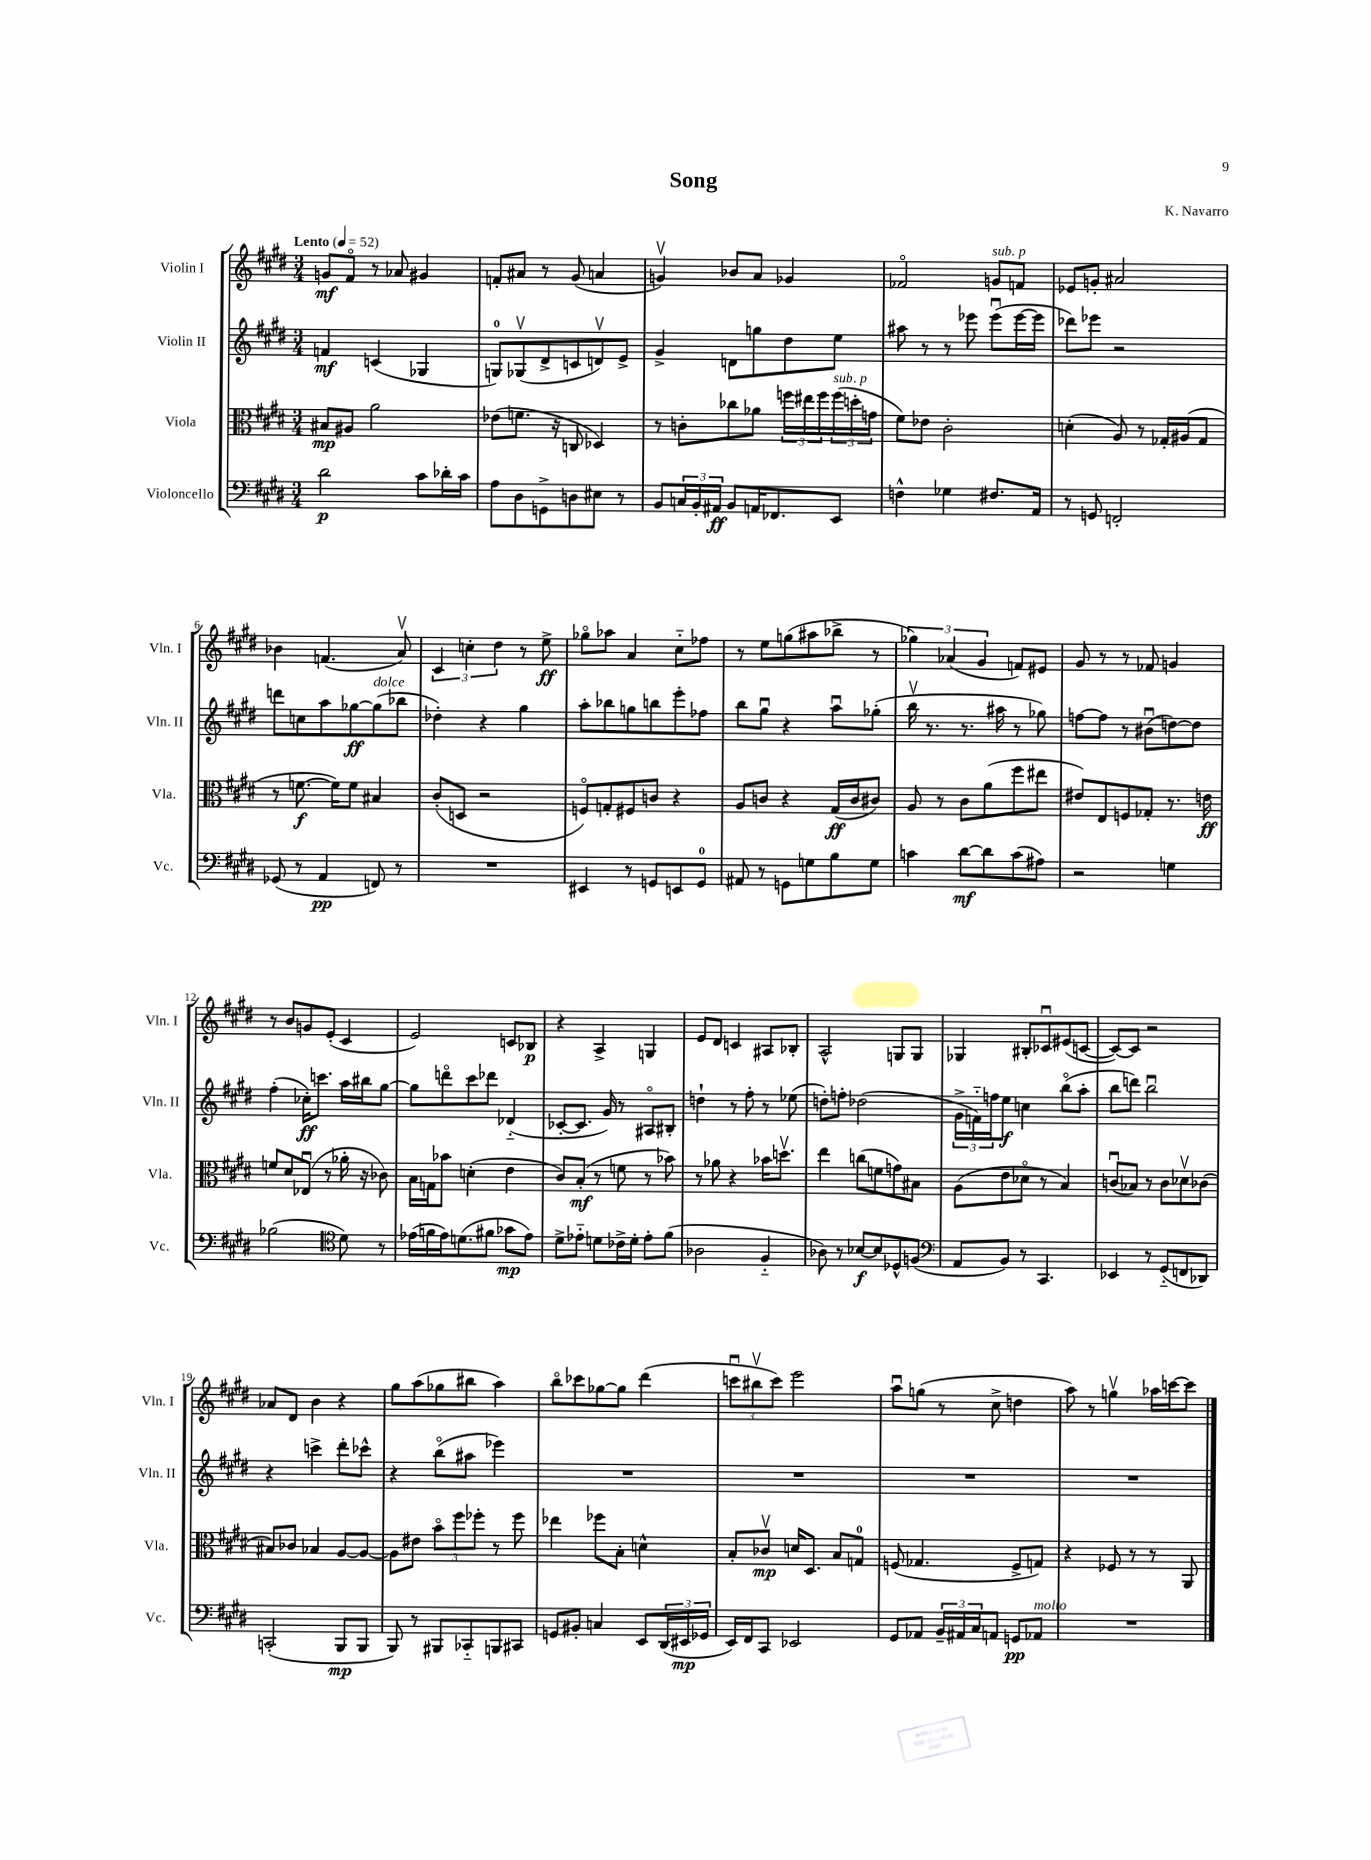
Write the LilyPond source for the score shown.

\header { title = "Song" composer = "K. Navarro" }
<<
\new StaffGroup <<
\new Staff = "s0" \with { instrumentName = "Violin I" shortInstrumentName = "Vln. I" } {
    \clef treble \key e \major \numericTimeSignature \time 3/4 \tempo "Lento" 4 = 52
    g'8\mf fis'8\flageolet r8 aes'8 gis'4 |
    f'8-. ais'8 r8 gis'8( a'4 |
    g'4\upbow) bes'8 a'8 ges'4 |
    fes'2\flageolet g'8^\markup { \italic "sub. p" } f'8 |
    ees'8 g'8-. ais'2 |
    bes'4 f'4.( a'8\upbow) |
    \tuplet 3/2 { cis'4 c''4-. dis''4 } r8 e''8->\ff |
    ges''8\flageolet aes''8 a'4 cis''8-_ fes''8 |
    r8 e''8 g''8( ais''8 bes''8-> r8 |
    \tuplet 3/2 { ges''4) aes'4( gis'4 } f'8) eis'8 |
    gis'8 r8 r8 fes'8 g'4 |
    r8 b'8 g'8 e'8-.( cis'4 |
    e'2) c'8 bes8\p |
    r4 a4-> g4 |
    e'8 dis'8 c'4 ais8 bes8-. |
    a2-^ g8 g8 |
    ges4 bis8-. ces'8\downbow eis'8( c'8~ |
    c'8~) c'8 r2 |
    aes'8 dis'8 b'4 r4 |
    gis''8 a''8( ges''8 bis''8 a''4) |
    b''8\flageolet ces'''8 ges''8~ ges''8 dis'''4( |
    \tuplet 3/2 { c'''8\downbow bis''8\upbow c'''8) } e'''2 |
    a''8\downbow g''8( r8 cis''8-> d''4 |
    a''8) r8 g''4\upbow aes''16 c'''16~ c'''8 \bar "|." |
}
\new Staff = "s1" \with { instrumentName = "Violin II" shortInstrumentName = "Vln. II" } {
    \clef treble \key e \major \numericTimeSignature \time 3/4
    f'4\mf c'4( ges4 |
    g8-0) ges8\upbow( dis'8-> c'8 d'8\upbow) e'8-> |
    gis'4-> d'8 g''8 dis''8 e''8 |
    ais''8 r8 r8 ees'''8 ees'''8\downbow( ees'''16~ ees'''16 |
    des'''8) ees'''8 r2 |
    d'''8 c''8 a''8 ges''8~\ff ges''8^\markup { \italic "dolce" }( bes''8 |
    des''4-.) r4 gis''4 |
    a''8-. bes''8 g''8 b''8 e'''8-. fes''8 |
    b''8 gis''8\downbow r4 a''8\downbow ges''8-.( |
    b''16\upbow r8. r8. ais''16 r8 ges''8) |
    f''8~ f''8 r8 bis'8\downbow( d''8~) d''8 |
    fis''4-.( ces''16-.\ff) c'''8. a''16 bis''16 gis''8~ |
    gis''8 d'''8\flageolet cis'''8 des'''8 des'4-_( |
    ces'8~-. ces'8. gis'16) r8 ais8\flageolet bis8-. |
    d''4-! r8 fis''8-. r8 ees''8( |
    d''8-.) f''8-. des''2( |
    \tuplet 3/2 { gis'16-> f'16-_) f''16 } e''8\f c''4 b''8\flageolet( a''8-. |
    b''8 d'''8) b''2\downbow |
    r4 c'''4-> dis'''8-. ces'''8-^ |
    r4 b''8\flageolet( ais''8 ees'''4) |
    R2. |
    R2. |
    R2. |
    R2. \bar "|." |
}
\new Staff = "s2" \with { instrumentName = "Viola" shortInstrumentName = "Vla." } {
    \clef alto \key e \major \numericTimeSignature \time 3/4
    bis8\mp ais8 a'2 |
    ees'8( f'8. r16 c8 des4) |
    r8 c'8-. ces''8 aes'8 \tuplet 3/2 { f''16 eis''16 f''16 } \tuplet 3/2 { f''16^\markup { \italic "sub. p" }( d''16-. g'16 } |
    fis'8) ees'8 cis'2-. |
    d'4-.( a8) r8 ges16-. ais16( ges8 |
    r8 f'8.~\f f'16) f'8 bis4 |
    cis'8-.( d8 r2 |
    f8\flageolet) g8-. fis8 c'8 r4 |
    a8 c'8 r4 gis16\ff( c'16 cis'8) |
    a8 r8 cis'8 a'8( fis''8 eis''8 |
    eis'8) e8 f8 ges8-. r8. e'16\ff |
    f'8 dis'8 ees8\downbow( r8 aes'16-. r16 ces'8) |
    b16 g16 bes'8 d'4-.( e'4 |
    cis'8) b8-.\mf( r8 f'8 r8 bes'8) |
    r8 aes'8 r4 bes'16 d''8.\upbow |
    e''4 c''8( f'8 g'8) bis8 |
    a8( e'8 des'8\flageolet r8 b4) |
    c'8\downbow( bes8) r8 c'8 des'8\upbow ces'8( |
    bis8) ces'8 bes4 a8~ a8~ |
    a8 eis'8 \tuplet 3/2 { b'8\flageolet fis''8 fes''8-. } r8 fes''8 |
    ees''4 fes''8 b8-. d'4-^ |
    b8-. ces'8\upbow\mp d'16 dis8. b8 g8-0 |
    f8( ges4. f8-> g8) |
    r4 fes8 r8 r8 a,8 \bar "|." |
}
\new Staff = "s3" \with { instrumentName = "Violoncello" shortInstrumentName = "Vc." } {
    \clef bass \key e \major \numericTimeSignature \time 3/4
    dis'2\p cis'8 des'16-. cis'16 |
    a8 dis8 g,8-> d8 eis8 r8 |
    b,8 \tuplet 3/2 { c16 b,16-. ais,16\ff } b,8 a,16 fes,8. e,8 |
    f4-^ ges4 fis8. a,16 |
    r8 g,8 f,2-. |
    ges,8( r8 a,4\pp f,8) r8 |
    R2. |
    eis,4 r8 g,8 e,8 g,8-0 |
    ais,8 r8 g,8 g8 b8 g8 |
    c'4 dis'8~\mf dis'8 c'8( ais8) |
    r2 g4 |
    bes2( \clef tenor dis'8) r8 |
    ees'16( f'16 ees'16) d'8.( fis'8 ges'8\mp ees'8) |
    dis'8-> ees'8-_ d'8 ces'16-> d'16-. ees'8-. fis'8( |
    aes2 fis4-_ |
    aes8) r8 bes8~\f bes8 des8-^ f8( |
    \clef bass a,8 b,8) r8 cis,4. |
    ees,4 r8 gis,8-_( f,8 des,8) |
    c,2-.( b,,8\mp b,,8 |
    b,,8) r8 bis,,8 ces,8-_ b,,8 cis,8 |
    g,8 bis,8-. c4 e,8 \tuplet 3/2 { dis,16( eis,16\mp ges,16 } |
    e,16) fis,16 cis,8 ees,2 |
    gis,8 aes,8 \tuplet 3/2 { b,16-- ais,16 cis16 } a,8 g,8\pp aes,8^\markup { \italic "molto" } |
    R2. \bar "|." |
}
>>
>>
